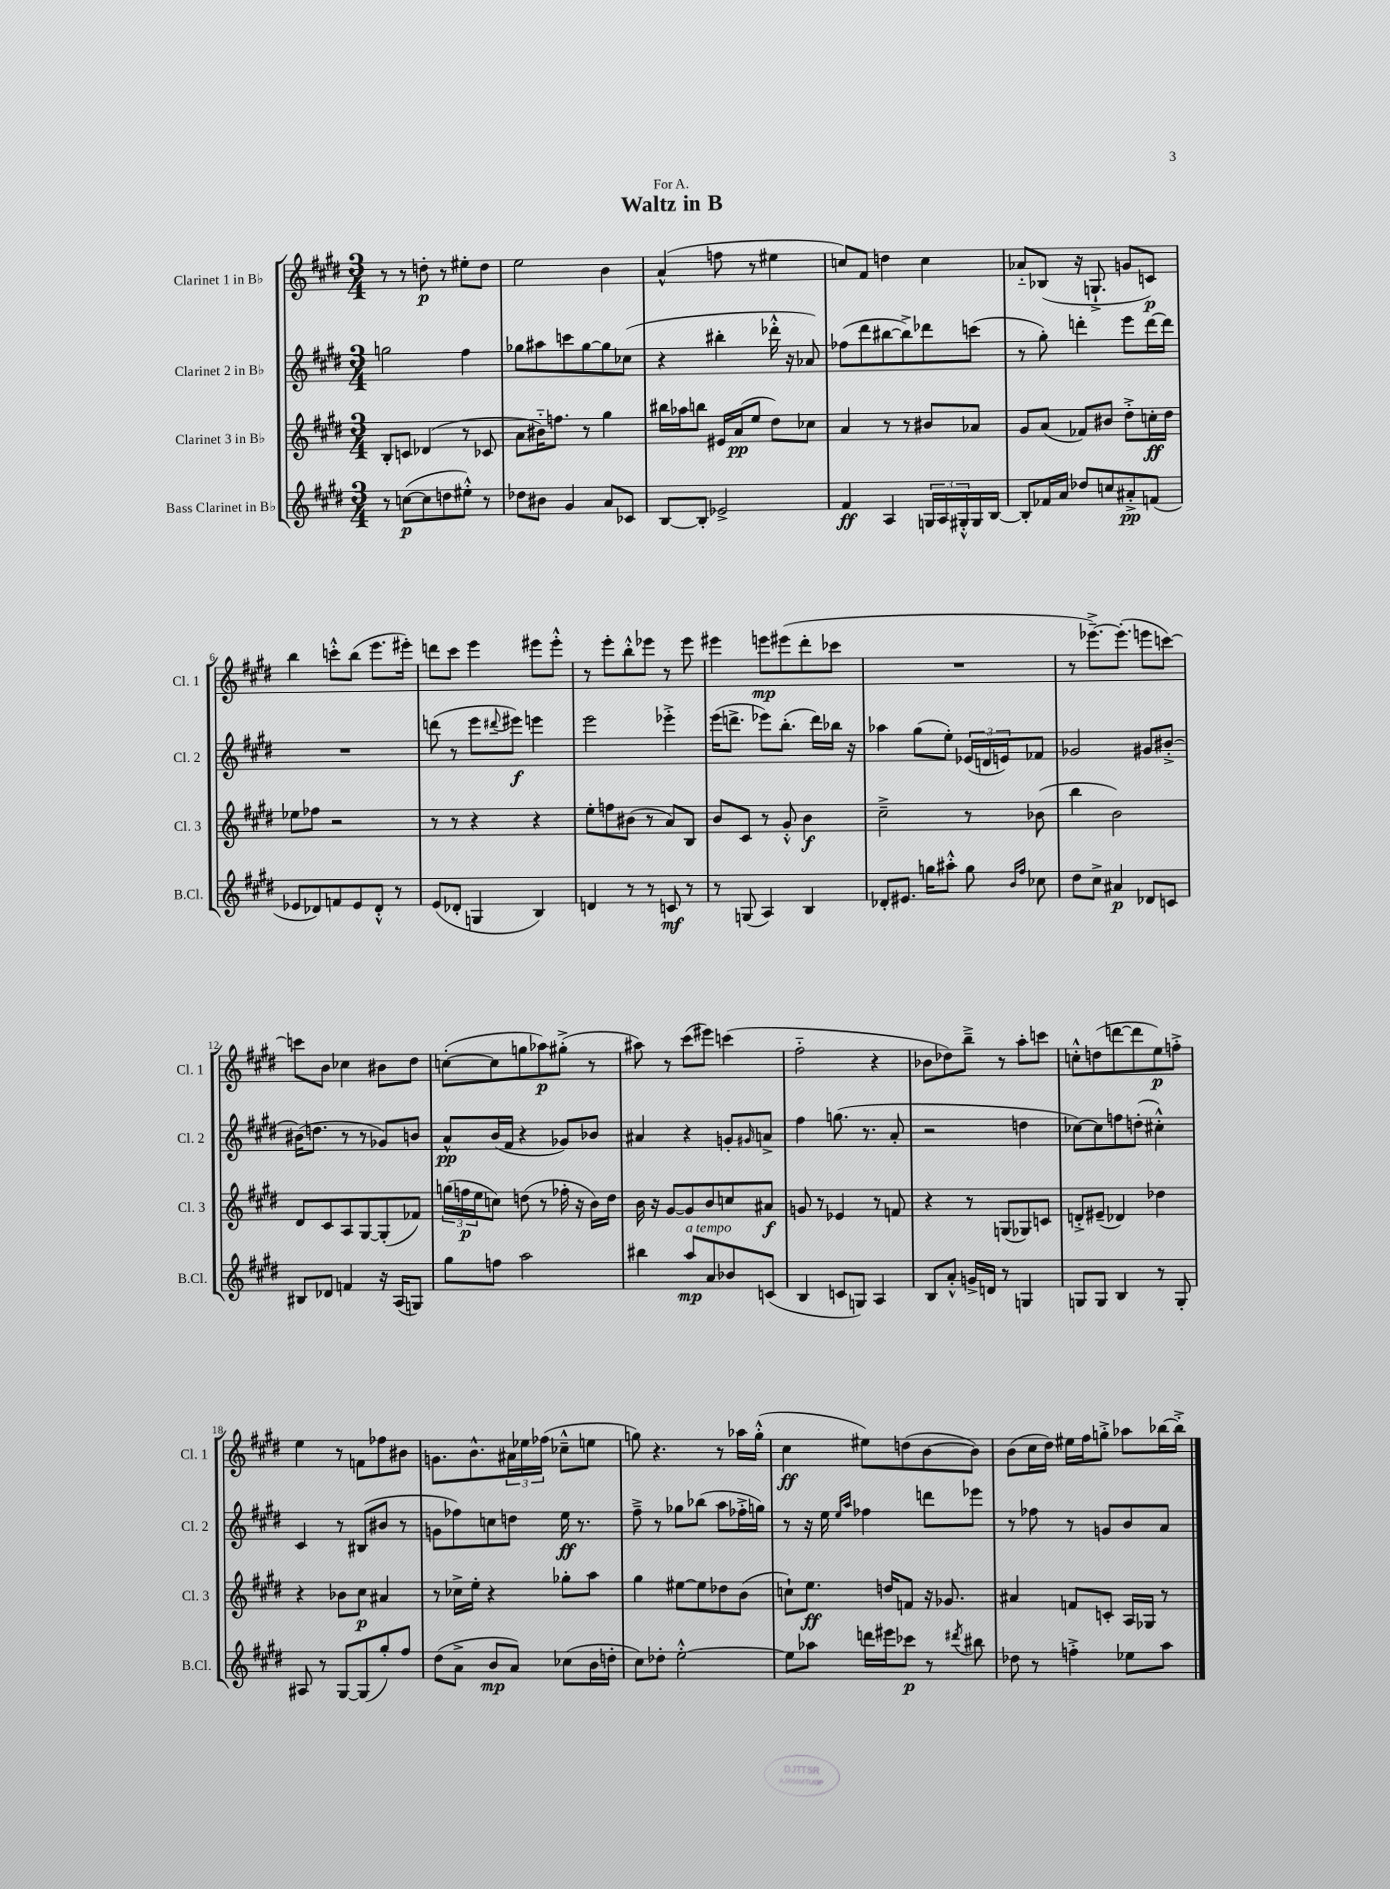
\header { title = "Waltz in B" dedication = "For A." }
<<
\new StaffGroup <<
\new Staff = "s0" \with { instrumentName = "Clarinet 1 in Bb" shortInstrumentName = "Cl. 1" } {
    \clef treble \key e \major \numericTimeSignature \time 3/4
    r8 r8 d''8-.\p r8 eis''8-. d''8 |
    e''2 b'4 |
    a'4-^( f''8 r8 eis''4 |
    c''8) fis'8 d''4 c''4 |
    aes'8-_ bes8( r16 g8.-!-> g'8 c'8\p) |
    b''4 c'''8-.-^ b''8( e'''8. eis'''16-.) |
    d'''8 cis'''8 e'''4 eis'''8 eis'''8-.-^ |
    r8 e'''8-. b''8-.-^ ees'''8 r8 ees'''8 |
    eis'''4 e'''8\mp eis'''8( dis'''8-. ces'''8 |
    R2. |
    r8 ees'''8.~--->) ees'''8.-.( e'''8 c'''8~) |
    c'''8 b'8 ces''4 bis'8 dis''8 |
    c''8~-.( c''8 g''8 aes''8\p) gis''8-.->( r8 |
    ais''8) r8 cis'''8( eis'''8) c'''4( |
    fis''2-_ r4 |
    bes'8 des''8) b''8---> r8 a''8-. c'''8 |
    c''8-.-^ d''8( d'''8~ d'''8 e''8\p) f''8-.-> |
    e''4 r8 f'8 fes''8 bis'8 |
    g'8. b'8.-^ \tuplet 3/2 { ais'16 ees''16 fes''16( } ces''8---^ e''8 |
    g''8) r4. r8 aes''16 g''16-.-^( |
    cis''4\ff eis''8) d''8( b'8~ b'8) |
    b'8( cis''16 dis''16) eis''16 fis''16 g''8-.-> aes''8 bes''16~ bes''16-.-> \bar "|." |
}
\new Staff = "s1" \with { instrumentName = "Clarinet 2 in Bb" shortInstrumentName = "Cl. 2" } {
    \clef treble \key e \major \numericTimeSignature \time 3/4
    g''2 fis''4 |
    ges''8 ais''8 c'''8 ges''8~ ges''8 ces''8( |
    r4 bis''4-. des'''16-.-^ r16 aes'8) |
    fes''8( dis'''8 bis''8~ bis''8->) des'''8 c'''8( |
    r8 gis''8-.) d'''4-. e'''8 d'''16~ d'''16 |
    R2. |
    d'''8( r8 e'''8 \appoggiatura { dis'''8 } eis'''8\f) e'''4 |
    e'''2 ees'''4-.-> |
    e'''16( d'''8.-> ees'''8) b''8.-.( d'''16) bes''16 r16 |
    aes''4 gis''8( e''8-.) \tuplet 3/2 { ees'16( d'16 e'16) } fes'8 |
    ges'2 gis'8 bis'8~-.-> |
    bis'16( d''8. r8 r8 ges'8) b'8 |
    a'8-^\pp b'16( fis'16 r4 ges'8) bes'8 |
    ais'4 r4 g'8-. \grace { gis'16 } a'8-> |
    fis''4 g''8.( r8. a'8-. |
    r2 d''4 |
    ces''8~) ces''8 f''8 d''8-.( cis''4-.-^) |
    cis'4 r8 bis8( bis'8 r8 |
    g'8 fes''8) c''8 d''8 e''16\ff r8. |
    fis''8---> r8 ges''8 bes''8( a''8 fes''16-.-> g''16) |
    r8 r16 e''16 \grace { e''16 a''16 } fes''4 d'''8 ees'''8 |
    r8 fes''8 r8 g'8 b'8 a'8 \bar "|." |
}
\new Staff = "s2" \with { instrumentName = "Clarinet 3 in Bb" shortInstrumentName = "Cl. 3" } {
    \clef treble \key e \major \numericTimeSignature \time 3/4
    b8-. c'8 des'4( r8 ces'8 |
    a'8 bis'16-_) f''8. r8 gis''4 |
    bis''16 aes''16 b''8 eis'16 a'16\pp( e''8 dis''8) ces''8 |
    a'4 r8 r8 bis'8 aes'8 |
    gis'8 a'8( fes'8) bis'8 dis''8-.-> c''16-.\ff dis''16 |
    ees''8 fes''8 r2 |
    r8 r8 r4 r4 |
    e''8-. f''8 bis'8( r8 a'8) b8 |
    b'8 cis'8 r8 gis'8-.-^ b'4\f |
    cis''2---> r8 bes'8( |
    b''4 b'2) |
    dis'8 cis'8 a8 gis8~ gis8-.( fes'8) |
    \tuplet 3/2 { g''16( f''16\p e''16 } c''8) d''8( r8 fes''16-. r16 b'16) d''16 |
    b'16 r16 gis'8~ gis'8 b'8 c''8 ais'8\f |
    g'8 r8 ees'4 r8 f'8 |
    r4 r8 g8( ges8) c'8 |
    d'8-.-> eis'8--( des'4) des''4 |
    r4 bes'8 cis''8\p ais'4 |
    r8 ces''16-> e''16-. r4 ges''8-. a''8 |
    gis''4 eis''8~ eis''8 des''8 b'8( |
    c''8-!) e''8.\ff d''16 f'8 r16 ges'8. |
    ais'4 f'8 c'8-. a16 ges16 r8 \bar "|." |
}
\new Staff = "s3" \with { instrumentName = "Bass Clarinet in Bb" shortInstrumentName = "B.Cl." } {
    \clef treble \key e \major \numericTimeSignature \time 3/4
    r8 c''8~\p( c''8 d''8 eis''8-.-^) r8 |
    des''8 bis'8 gis'4 a'8 ces'8 |
    b8~ b8-. ees'2-> |
    fis'4\ff a4 \tuplet 3/2 { g16 a16 gis16-.-^ } gis16 b16~ |
    b8-. fes'16 a'16 des''8 c''8 ais'8-.->\pp f'8( |
    ees'8 des'8) f'8 ees'8 des'8-.-^ r8 |
    e'8( des'8-. g4 b4) |
    d'4 r8 r8 c'8\mf r8 |
    r8 g8( a4) b4 |
    des'8-. eis'8. g''16 ais''8-.-^ g''8 \grace { b'16 fis''16 } ces''8 |
    dis''8 cis''8-> ais'4\p des'8 c'8 |
    bis8 des'8 f'4 r16 a16( g8) |
    gis''8 f''8 a''2 |
    bis''4 a''8\mp^\markup { \italic "a tempo" } a'8 bes'8 c'8( |
    b4 c'8 g8) a4 |
    b8 a'8-.-^ g'16-> d'16 r8 g4 |
    g8 g8 b4 r8 g8-. |
    ais8 r8 gis8~ gis8( gis''8-.) fis''8 |
    dis''8( a'8-> b'8\mp a'8) ces''8( b'16 d''16-. |
    cis''8) des''8-. e''2~-.-^ |
    e''8 aes''8 d'''16 eis'''16 ces'''8\p r8 \acciaccatura { dis'''8 } bis''8 |
    des''8 r8 f''4-.-> ees''8 a''8 \bar "|." |
}
>>
>>
